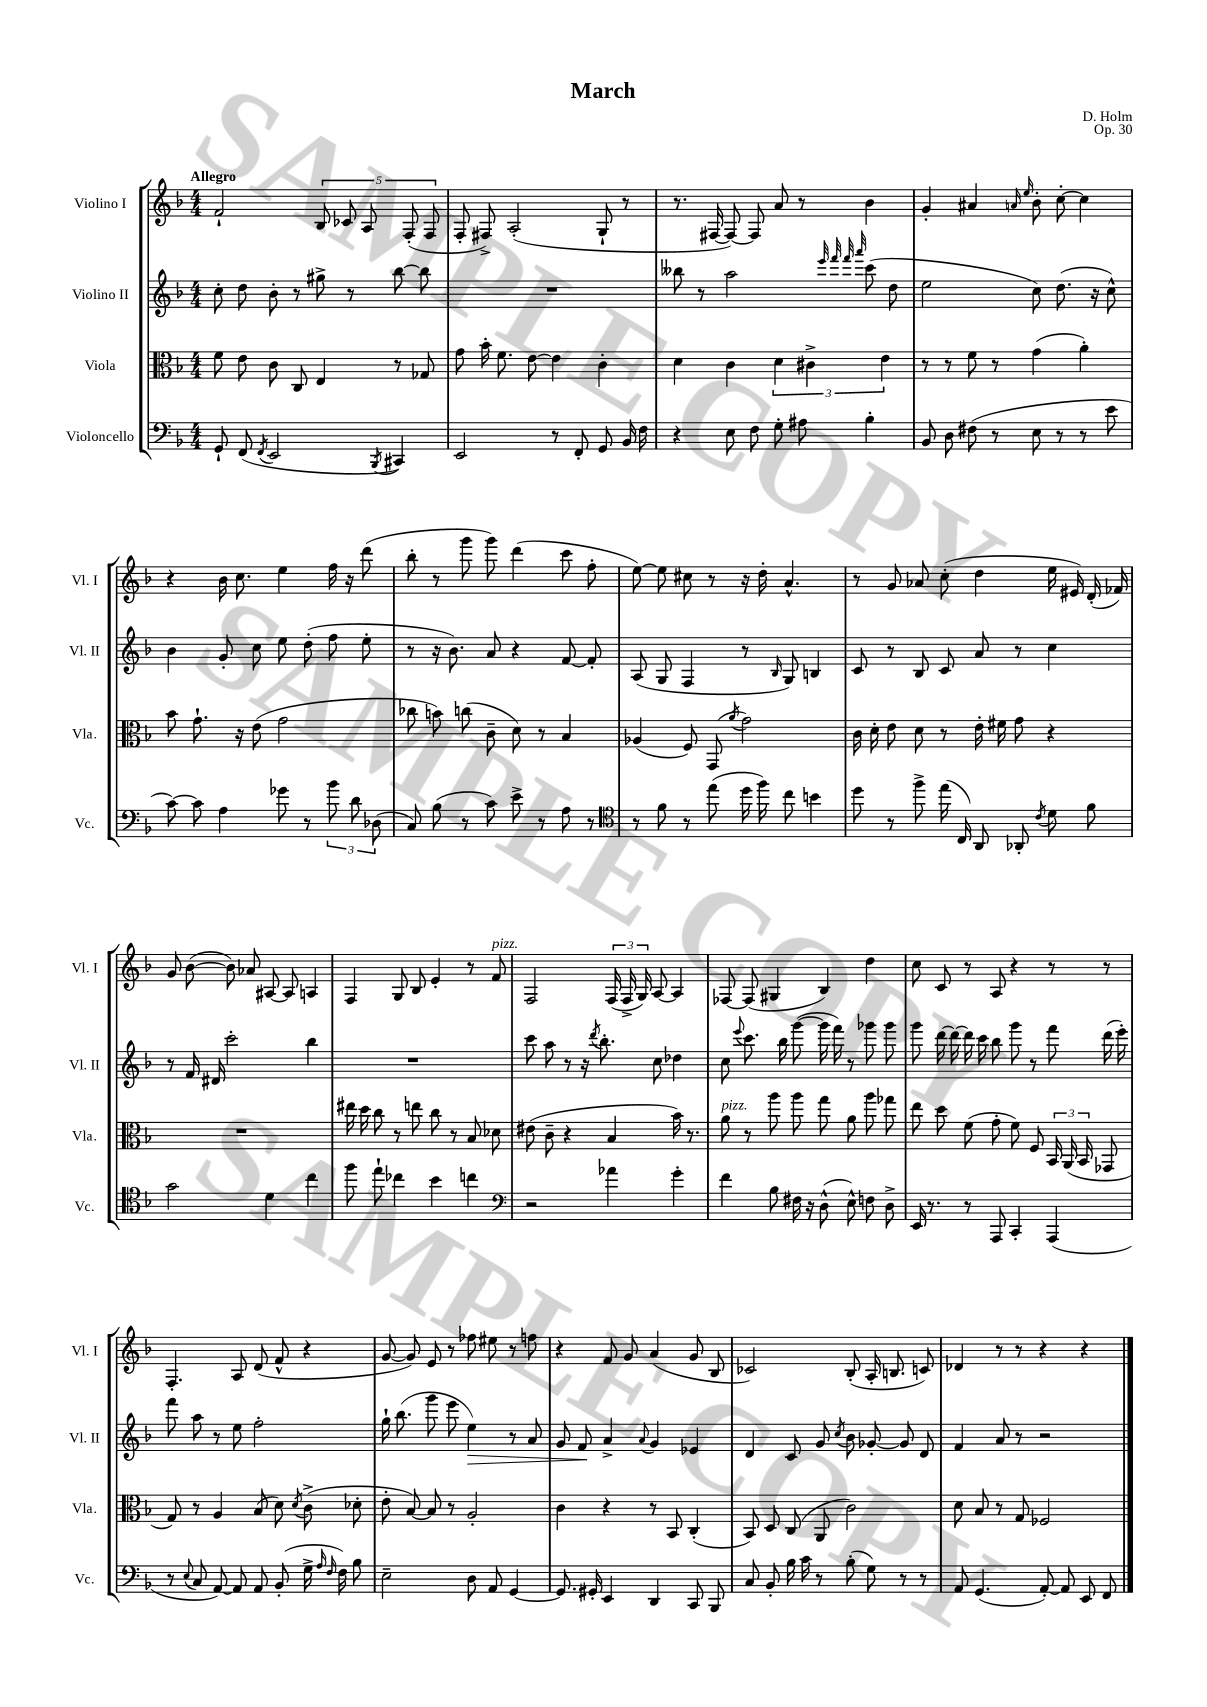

**kern	**kern	**kern	**kern
*staff4	*staff3	*staff2	*staff1
*clefF4	*clefC3	*clefG2	*clefG2
*k[b-]	*k[b-]	*k[b-]	*k[b-]
*M4/4	*M4/4	*M4/4	*M4/4
8GG`/	8f\	8cc'\	2f`/
(8FF/	8e\	8dd\	.
8qFF/	.	.	.
2EE/	8c\	8b-'\	.
.	8C/	8r	.
.	4E/	8gg#^\	10B-/
.	.	.	10c-/
.	.	8r	.
.	.	.	10A/
8qBBB-/	.	.	.
4CC#/)	8r	[8bb-\	.
.	.	.	(10F'/
.	8G-/	8bb-\]	.
.	.	.	10F/
=	=	=	=
2EE/	8g\	1r	8F'/
.	16b-'\	.	8F#^/)
.	8.f\	.	.
.	.	.	(2A'/
.	[8e\	.	.
8r	4e\]	.	.
8FF'/	.	.	.
8GG/	4c'\	.	8G`/
16BB-/	.	.	8r
16F\	.	.	.
=	=	=	=
4r	4d\	8bb--\	8.r
.	.	8r	.
.	.	.	[16F#/
8E\	4c\	2aa\	8F#/_)
8F\	.	.	8F#/]
8G'\	6d\	.	8a/
8A#\	.	.	8r
.	6c#^\	.	.
.	.	32qqeee/	.
.	.	32qqfff/	.
.	.	32qqfff/	.
.	.	32qqaaa/	.
4B-'\	.	(8ccc\	4b-\
.	6e\	.	.
.	.	8dd\	.
=	=	=	=
8BB-/	8r	2ee\	4g'/
8D\	8r	.	.
(8F#\	8f\	.	4a#/
8r	8r	.	.
.	.	.	16qqa/
.	.	.	16qqee/
8E\	(4g\	8cc\)	8b-'\
8r	.	(8.dd\	[8cc'\
8r	4a'\)	.	4cc\]
.	.	16r	.
8e\	.	8cc^^\)	.
=	=	=	=
[8c\)	8b-\	4b-\	4r
8c\]	8.g`\	.	.
4A\	.	8g'/	16b-\
.	16r	.	8.cc\
.	(8e\	8cc\	.
8g-\	2g\	8ee\	4ee\
8r	.	(8dd'\	.
12b-\	.	8ff\	16ff\
.	.	.	16r
12d\	.	.	.
.	.	8ee'\	(8ddd\
(12D-\	.	.	.
=	=	=	=
8C/)	8cc-\	8r	8bb-'\
(8B-\	8b\)	16r	8r
.	.	8.b-\)	.
8r	(8cc\	.	8ggg\
8c\)	8c~\	8a/	8ggg\)
8e^\	8d\)	4r	(4ddd\
8r	8r	.	.
8A\	4B-/	[8f/	8ccc\
8r	.	8f'/]	8ff'\
=	=	=	=
*clefC4	*	*	*
8r	(4A-/	(8A/	[8ee\)
8f\	.	8G/	8ee\]
8r	8F/)	4F/	8cc#\
(8ee\	(8GG/	.	8r
.	8qa/	.	.
16dd\	2g\)	8r	16r
16ff\)	.	.	16dd'\
.	.	16qqB-/	.
8cc\	.	8G/)	4.a^^/
4b\	.	4B/	.
=	=	=	=
8dd\	16c\	8c/	8r
.	16d'\	.	.
8r	8e\	8r	8g/
8ff^\	8d\	8B-/	8a-/
(16ee\	8r	8c/	(8cc'\
16C/)	.	.	.
8AA/	16e'\	8a/	4dd\
.	16f#\	.	.
8AA-'/	8g\	8r	.
8qc/	.	.	.
8d\	4r	4cc\	16ee\
.	.	.	16e#/)
8f\	.	.	(16d'/
.	.	.	16f-/)
=	=	=	=
2g\	1r	8r	8g/
.	.	16f/	([8b-\
.	.	16d#/	.
.	.	2ccc'\	8b-\])
.	.	.	8a-/
4d\	.	.	[8A#/
.	.	.	8A#/]
4cc\	.	4bb-\	4A/
=	=	=	=
8ff\	16ee#\	1r	4F/
.	16dd\	.	.
8ee`\	8cc\	.	.
4cc-\	8r	.	8G/
.	8ee\	.	8B-/
4b-\	8cc\	.	4e'/
.	8r	.	.
4cc\	8B-/	.	8r
.	8d-\	.	8f/
=	=	=	=
*clefF4	*	*	*
2r	(8e#\	8ccc\	2F/
.	8c~\	8aa\	.
.	4r	8r	.
.	.	16r	.
.	.	8qddd/	.
.	.	8.bb-'\	.
4a-\	4B-/	.	(24F/
.	.	.	24F^/
.	.	.	24G/)
.	.	8cc\	[8A/
4g'\	16b-\)	4dd-\	4A/]
.	8.r	.	.
=	=	=	=
4f\	8a\	8cc\	[8F-/
.	.	8qqeee/	.
.	8r	8.ccc\	(8F-/]
8B-\	8aa\	.	4G#/
.	.	16bb-\	.
16F#\	8aa\	([8ggg\	.
16r	.	.	.
(8D^^\	8gg\	16ggg\]	4B-/)
.	.	16fff\)	.
8E^^\)	8a\	8r	.
8F\	8aa\	8ggg-\	4dd\
8D^\	8gg-\	8ggg-\	.
=	=	=	=
16EE/	8ee\	8ggg\	8cc\
8.r	.	.	.
.	8dd\	[16ddd\	8c/
.	.	16ddd\_	.
8r	(8f\	16ddd\]	8r
.	.	16ccc\	.
8AAA/	8g'\	8bb-\	8A/
4CC'/	8f\)	8ggg\	4r
.	8F/	8r	.
(4AAA/	24BB-/	8fff\	8r
.	(24AA/	.	.
.	24BB-/	.	.
.	8GG-/	(16ddd\	8r
.	.	16eee'\)	.
=	=	=	=
8r	8G/)	8fff\	4.F'/
8qqE/	.	.	.
8C/	8r	8aa\	.
[8AA/)	4A/	8r	.
8AA/]	.	8ee\	8A/
8AA/	(8B-/	2ff'\	(8d/
(8BB-'/	8d\)	.	8f^^/
.	8qd/	.	.
16G^\	(8c^\	.	4r
16qqA/	.	.	.
16qqF/	.	.	.
16F\)	.	.	.
8B-\	8d-'\	.	.
=	=	=	=
2E~\	8e'\	16gg`\	[8g/
.	.	(8.bb-\	.
.	[8B-/)	.	8g/])
.	8B-/]	8ggg\	8e/
.	8r	8eee\	8r
8D\	2A'/	4ee\)	8ff-\
8AA/	.	.	8ee#\
[4GG/	.	8r	8r
.	.	8a/	8ff\
=	=	=	=
8.GG/]	4c\	8g/	4r
.	.	8f/	.
16GG#'/	.	.	.
4EE/	4r	4a^/	8f/
.	.	.	8g/
.	.	8qqa/	.
4DD/	8r	4g/	(4a/
.	8BB-/	.	.
8CC/	(4C'/	4e-/	8g/
8BBB-/	.	.	8B-/
=	=	=	=
8C/	8BB-/)	4d/	2c-/)
8BB-'/	8D/	.	.
16B-\	(8C/	8c/	.
16c\	.	.	.
8r	8AA/	8g/	.
.	.	8qcc/	.
(8B-'\	2c\)	8b-\	(8B-'/
8G\)	.	[8g-'/	16A'/
.	.	.	8.B/
8r	.	8g-/]	.
8r	.	8d/	8c/)
=	=	=	=
8AA/	8d\	4f/	4d-/
(4.GG/	8B-/	.	.
.	8r	8a/	8r
.	8G/	8r	8r
[8AA'/)	2F-/	2r	4r
8AA/]	.	.	.
8EE/	.	.	4r
8FF/	.	.	.
==	==	==	==
*-	*-	*-	*-
